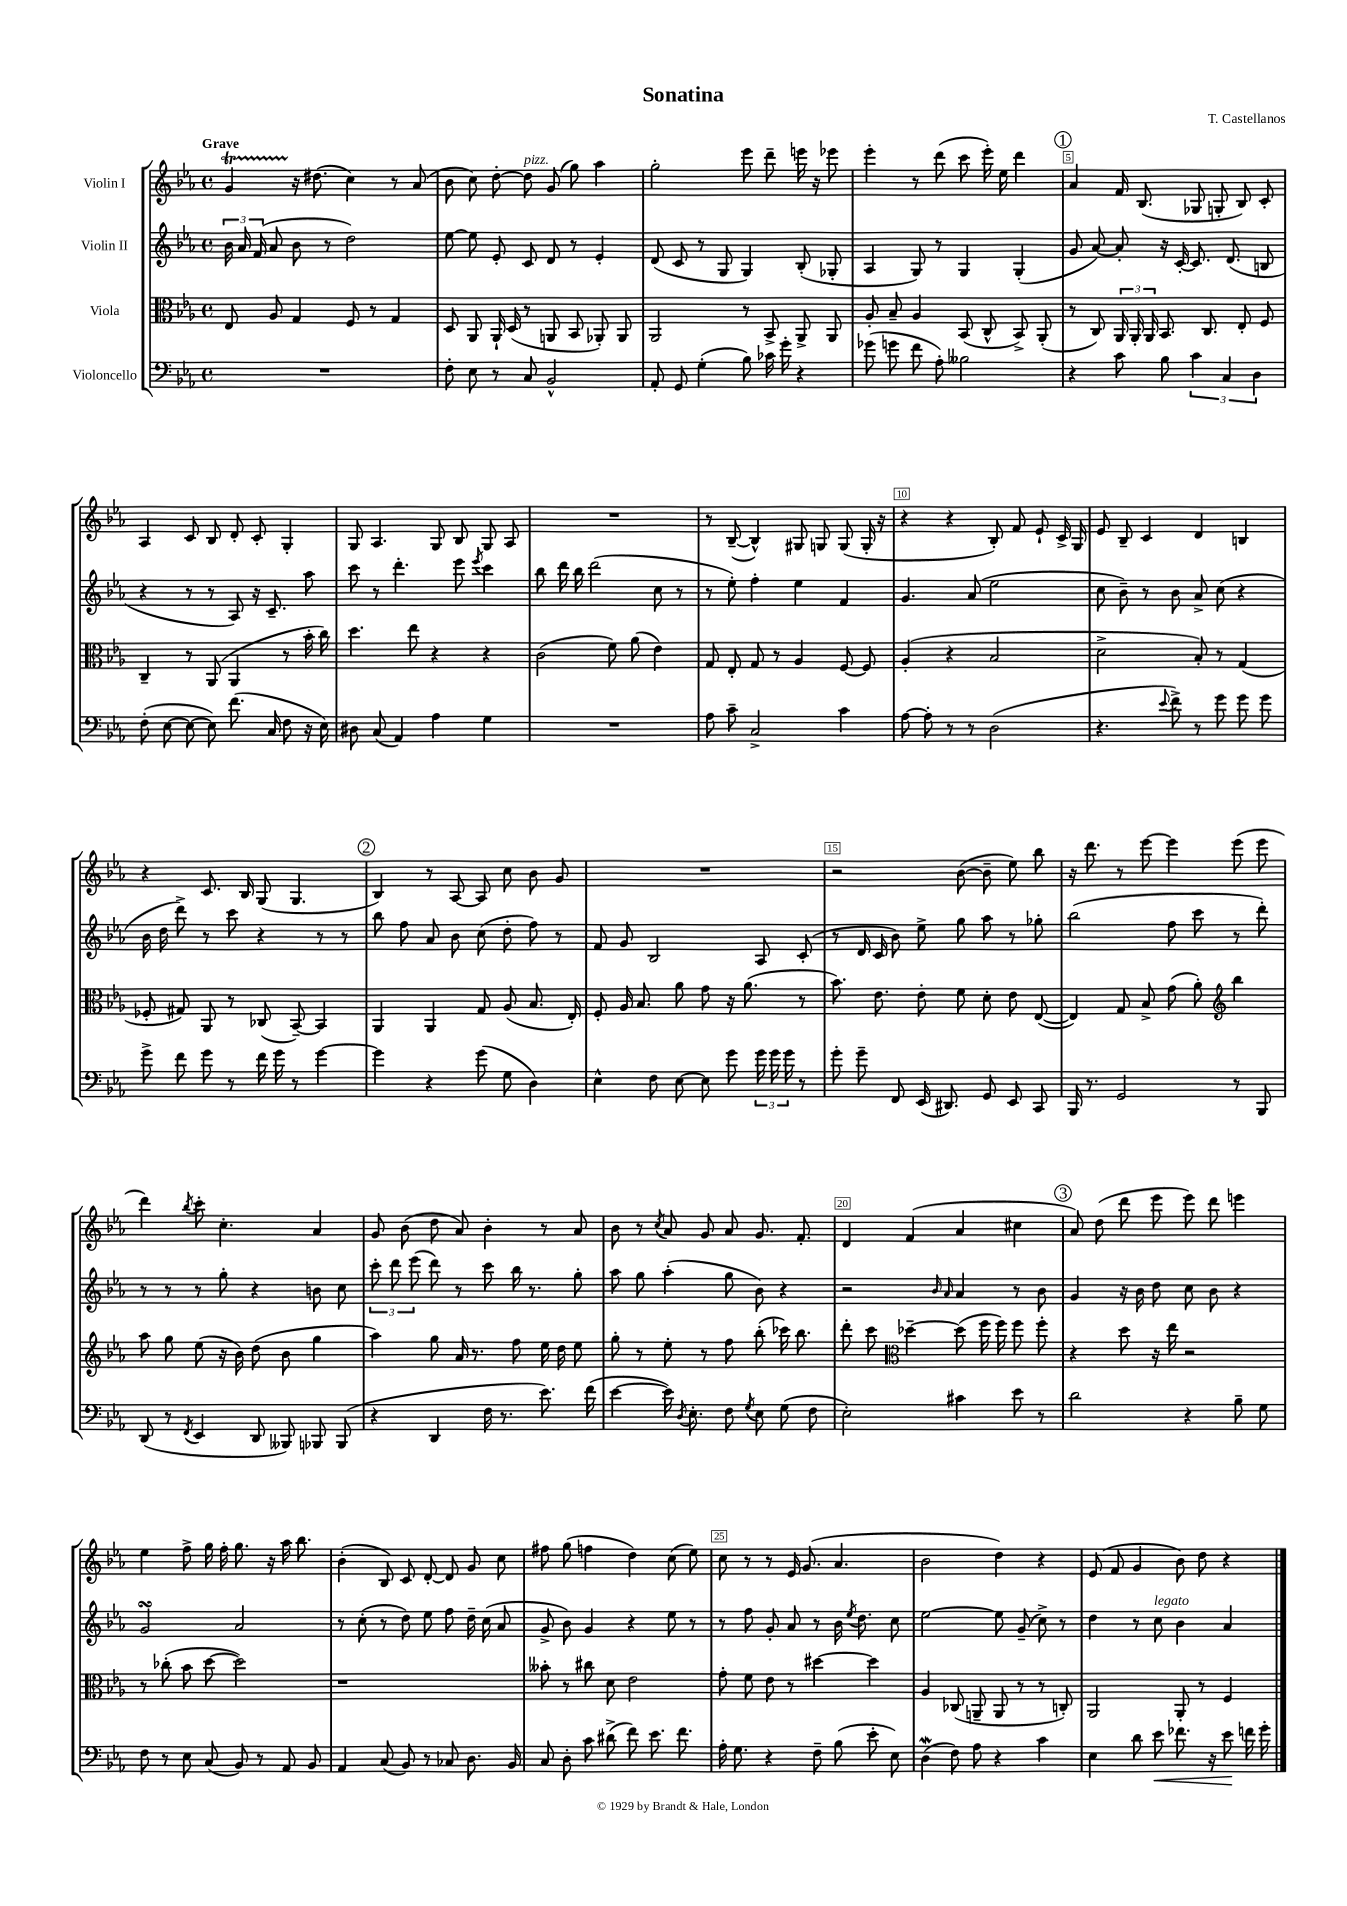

**kern	**kern	**kern	**kern
*staff4	*staff3	*staff2	*staff1
*clefF4	*clefC3	*clefG2	*clefG2
*k[b-e-a-]	*k[b-e-a-]	*k[b-e-a-]	*k[b-e-a-]
*M4/4	*M4/4	*M4/4	*M4/4
*met(c)	*met(c)	*met(c)	*met(c)
1r	8E-	24b-	4g
.	.	24a-	.
.	.	(24f	.
.	8A-	8a-	.
.	4G	8b-	16r
.	.	.	(8.dd#
.	.	8r	.
.	8F	2dd)	4cc)
.	8r	.	.
.	4G	.	8r
.	.	.	(8a-
=	=	=	=
8F'	8D	[8ee-	8b-
8E-	8AA-	8ee-]	8cc)
8r	16AA-`	8e-'	[8dd'
.	(16D	.	.
8C	8r	8c	8dd]
2BB-^^	8AA	8d	(8g
.	8BB-	8r	8gg)
.	8AA-')	4e-'	4aa-
.	8AA-	.	.
=	=	=	=
8AA-'	2AA-	(8d	2gg'
8GG	.	8c	.
(4G'	.	8r	.
.	.	8G	.
8B-)	8r	4G)	8eee-
16c-	8BB-^	.	8ddd~
16g'	.	.	.
4r	8AA-^	(8B-'	16eee
.	.	.	16r
.	8AA-	8G-'	8eee-
=	=	=	=
(8g-	8A-'	4A-	4eee-'
8g	8B-~	.	.
8f	4A-	8G)	8r
8A-')	.	8r	(8ddd
2B--	(8BB-	4G	8ccc
.	8C^^	.	16eee-')
.	.	.	16ee-
.	8BB-^)	(4G'	4ddd
.	(8AA-'	.	.
=	=	=	=
4r	8r	8g	4a-
.	8C)	[8a-)	.
8c	24AA-	8a-']	16f
.	24AA-'	.	.
.	.	.	(8.B-
.	24AA-	.	.
8B-	8.BB-	16r	.
.	.	[16c'	.
6c	.	8.c]	8G-
.	8.C	.	.
.	.	.	8G'
6C	.	.	.
.	.	(8.d	.
.	8E-'	.	8B-)
6D	.	.	.
.	8F	8B	8c'
=	=	=	=
(8F'	4C~	4r	4A-
[8E-	.	.	.
8E-_	8r	8r	8c
8E-])	(8AA-	8r	8B-
(8.f	4AA-	8A-)	8d'
.	.	16r	8c'
16C	.	8.c~	.
8F	8r	.	4G'
16r	16b-'	8aa-	.
16E-)	16cc)	.	.
=	=	=	=
8D#	4.dd	8ccc	8G
(8C	.	8r	4.A-
4AA-)	.	4.ddd'	.
.	8ee-	.	.
4A-	4r	.	8G
.	.	8eee-	8B-
.	.	8qeee-	.
4G	4r	4ccc	8G
.	.	.	8A-
=	=	=	=
1r	(2c	8bb-	1r
.	.	16ddd	.
.	.	16bb-	.
.	.	(2ddd	.
.	8f)	.	.
.	(8a-	.	.
.	4e-)	8cc	.
.	.	8r	.
=	=	=	=
8A-	8G	8r	8r
8c~	8E-'	8ee-')	([8B-~
2C^	8G	4ff'	4B-^^])
.	8r	.	.
.	4A-	4ee-	8G#
.	.	.	8G
4c	[8F	4f	(8G
.	8F]	.	16G'
.	.	.	16r
=	=	=	=
[8A-	(4A-'	4.g	4r
8A-']	.	.	.
8r	4r	.	4r
8r	.	(8a-	.
(2D	2B-	2ee-	8B-')
.	.	.	8f
.	.	.	8e-`
.	.	.	16c^
.	.	.	16G
=	=	=	=
4.r	2d^	8cc	8e-
.	.	8b-~)	8B-~
.	.	8r	4c
8qqe-	.	.	.
8f^)	.	8b-	.
8r	8B-')	8a-^	4d
8g	8r	(8cc	.
8g	(4G	4r	4B
8g	.	.	.
=	=	=	=
8g^	8F-'	16b-	4r
.	.	16dd	.
8f	8G#)	8ddd^)	.
8g	8AA-	8r	8.c
8r	8r	8ccc	.
.	.	.	16B-
16f	(8C-	4r	(8G
16g	.	.	.
8r	[8BB-~)	.	4.G
[4g	4BB-]	8r	.
.	.	8r	.
=	=	=	=
4g]	4AA-	8bb-	4B-)
.	.	8ff	.
4r	4AA-	8a-	8r
.	.	8b-	[8A-
(8g	8G	(8cc	8A-]
8G	(8A-	8dd'	8cc
4D)	8.B-	8ff)	8b-
.	.	8r	8g
.	16E-')	.	.
=	=	=	=
4E-^^	8F'	8f	1r
.	16A-	8g	.
.	8.B-	.	.
8F	.	2B-	.
[8E-	8a-	.	.
8E-]	8g	.	.
8g	16r	.	.
.	(8.a-	.	.
24g	.	8A-	.
24g	.	.	.
24g	.	.	.
8r	8r	(8c'	.
=	=	=	=
8g'	8.b-)	8r	2r
8g~	.	16d	.
.	8.e-	16c	.
8FF	.	8b-)	.
(16EE-	8e-'	8ee-^	.
8.DD#)	.	.	.
.	8f	8gg	([8b-
8GG	8d'	8aa-	8b-~]
8EE-	8e-	8r	8ee-)
8CC	([8E-	8gg-'	8bb-
=	=	=	=
16BBB-	4E-])	(2bb-	16r
8.r	.	.	8.ddd
2GG	8G	.	8r
.	8B-^	.	[8eee-
.	(8g	8ff	4eee-]
.	8a-')	8ccc	.
*	*clefG2	*	*
8r	4bb-	8r	(8eee-
8BBB-	.	8ddd')	8eee-
=	=	=	=
(8DD	8aa-	8r	4ddd)
8r	8gg	8r	.
8qFF	.	.	8qbb-
4EE-	(8ee-	8r	8ccc'
.	16r	8gg'	4.cc'
.	16b-)	.	.
8DD	(8dd	4r	.
8BBB--)	8b-	.	.
8BBB-	4gg	8b	4a-
(8BBB-	.	8cc	.
=	=	=	=
4r	4aa-)	12ccc'	8g
.	.	12ddd	.
.	.	.	(8b-
.	.	(12eee-	.
4DD	8gg	8ddd)	8dd
.	16a-	8r	8a-)
.	8.r	.	.
16F	.	8ccc	4b-'
8.r	.	.	.
.	8ff	16bb-	.
.	.	8.r	.
8.e-)	16ee-	.	8r
.	16dd	.	.
.	8ee-	8gg'	8a-
(16f	.	.	.
=	=	=	=
[4e-	8gg'	8aa-	8b-
.	8r	8gg	8r
.	.	.	8qcc
16e-])	8ee-'	(4aa-'	8a-
8qD	.	.	.
8.E-'	.	.	.
.	8r	.	8g
8F	8ff	8gg	8a-
8qG	.	.	.
8E-	(8bb-'	8b-)	8.g
(8G	16ccc-)	4r	.
.	8.bb-	.	8.f'
8F	.	.	.
=	=	=	=
2E-')	8ddd'	2r	4d
.	8ccc	.	.
*	*clefC3	*	*
.	[4dd-~	.	(4f
.	.	16qqb-	.
.	.	16qqa-	.
4c#	(8dd-]	4a-	4a-
.	16ff	.	.
.	16ff)	.	.
8e-	8ff	8r	4cc#
8r	8ff'	8b-	.
=	=	=	=
2d	4r	4g	8a-)
.	.	.	(8dd
.	8dd	16r	8ddd
.	.	16b-	.
.	16r	8dd	8eee-
.	16ee-	.	.
4r	2r	8cc	8eee-)
.	.	8b-	8ddd
8B-~	.	4r	4eee
8G	.	.	.
=	=	=	=
8F	8r	2g	4ee-
8r	(8cc-'	.	.
8E-	8b-	.	8ff^
(8C	[8dd	.	16gg
.	.	.	16ff'
8BB-)	2dd])	2a-	8.gg
8r	.	.	.
.	.	.	16r
8AA-	.	.	16aa-
.	.	.	8.bb-
8BB-	.	.	.
=	=	=	=
4AA-	1r	8r	(4b-'
.	.	(8cc'	.
(8C	.	8r	8B-)
8BB-)	.	8dd)	8c
8r	.	8ee-	[8d'
8C-	.	8ff	8d]
8.D	.	16dd~	8g
.	.	(16cc	.
.	.	8a-	8cc
16BB-	.	.	.
=	=	=	=
8C	8b--'	8g^	8ff#
8D'	8r	8b-)	(8gg
8c	8cc#	4g	4ff
(8d#^	8d	.	.
8f)	2e-	4r	4dd)
8.e-	.	.	.
.	.	8ee-	(8cc
8.f	.	.	.
.	.	8r	8ee-)
=	=	=	=
16A-'	8g'	8r	8cc
8.G	.	.	.
.	8f	8ff	8r
4r	8e-	8g'	8r
.	8r	8a-	16e-
.	.	.	(8.g
8F~	[4dd#	8r	.
(8B-	.	16b-	4.a-
.	.	8qee-	.
.	.	8.dd	.
8e-'	4dd#]	.	.
8E-)	.	8cc	.
=	=	=	=
(4D	4A-	[2ee-	2b-
8F)	(8C-	.	.
8A-	8AA~	.	.
4r	8AA	8ee-]	4dd)
.	8r	(8g~	.
4c	8r	8cc^)	4r
.	8C')	8r	.
=	=	=	=
4E-	2AA-	4dd	(8e-
.	.	.	8f
8d	.	8r	4g
8e-	.	8cc	.
8.f-	8AA-'	4b-	8b-)
.	8r	.	8dd
16r	.	.	.
8e-	4F	4a-	4r
16f	.	.	.
16g'	.	.	.
==	==	==	==
*-	*-	*-	*-
